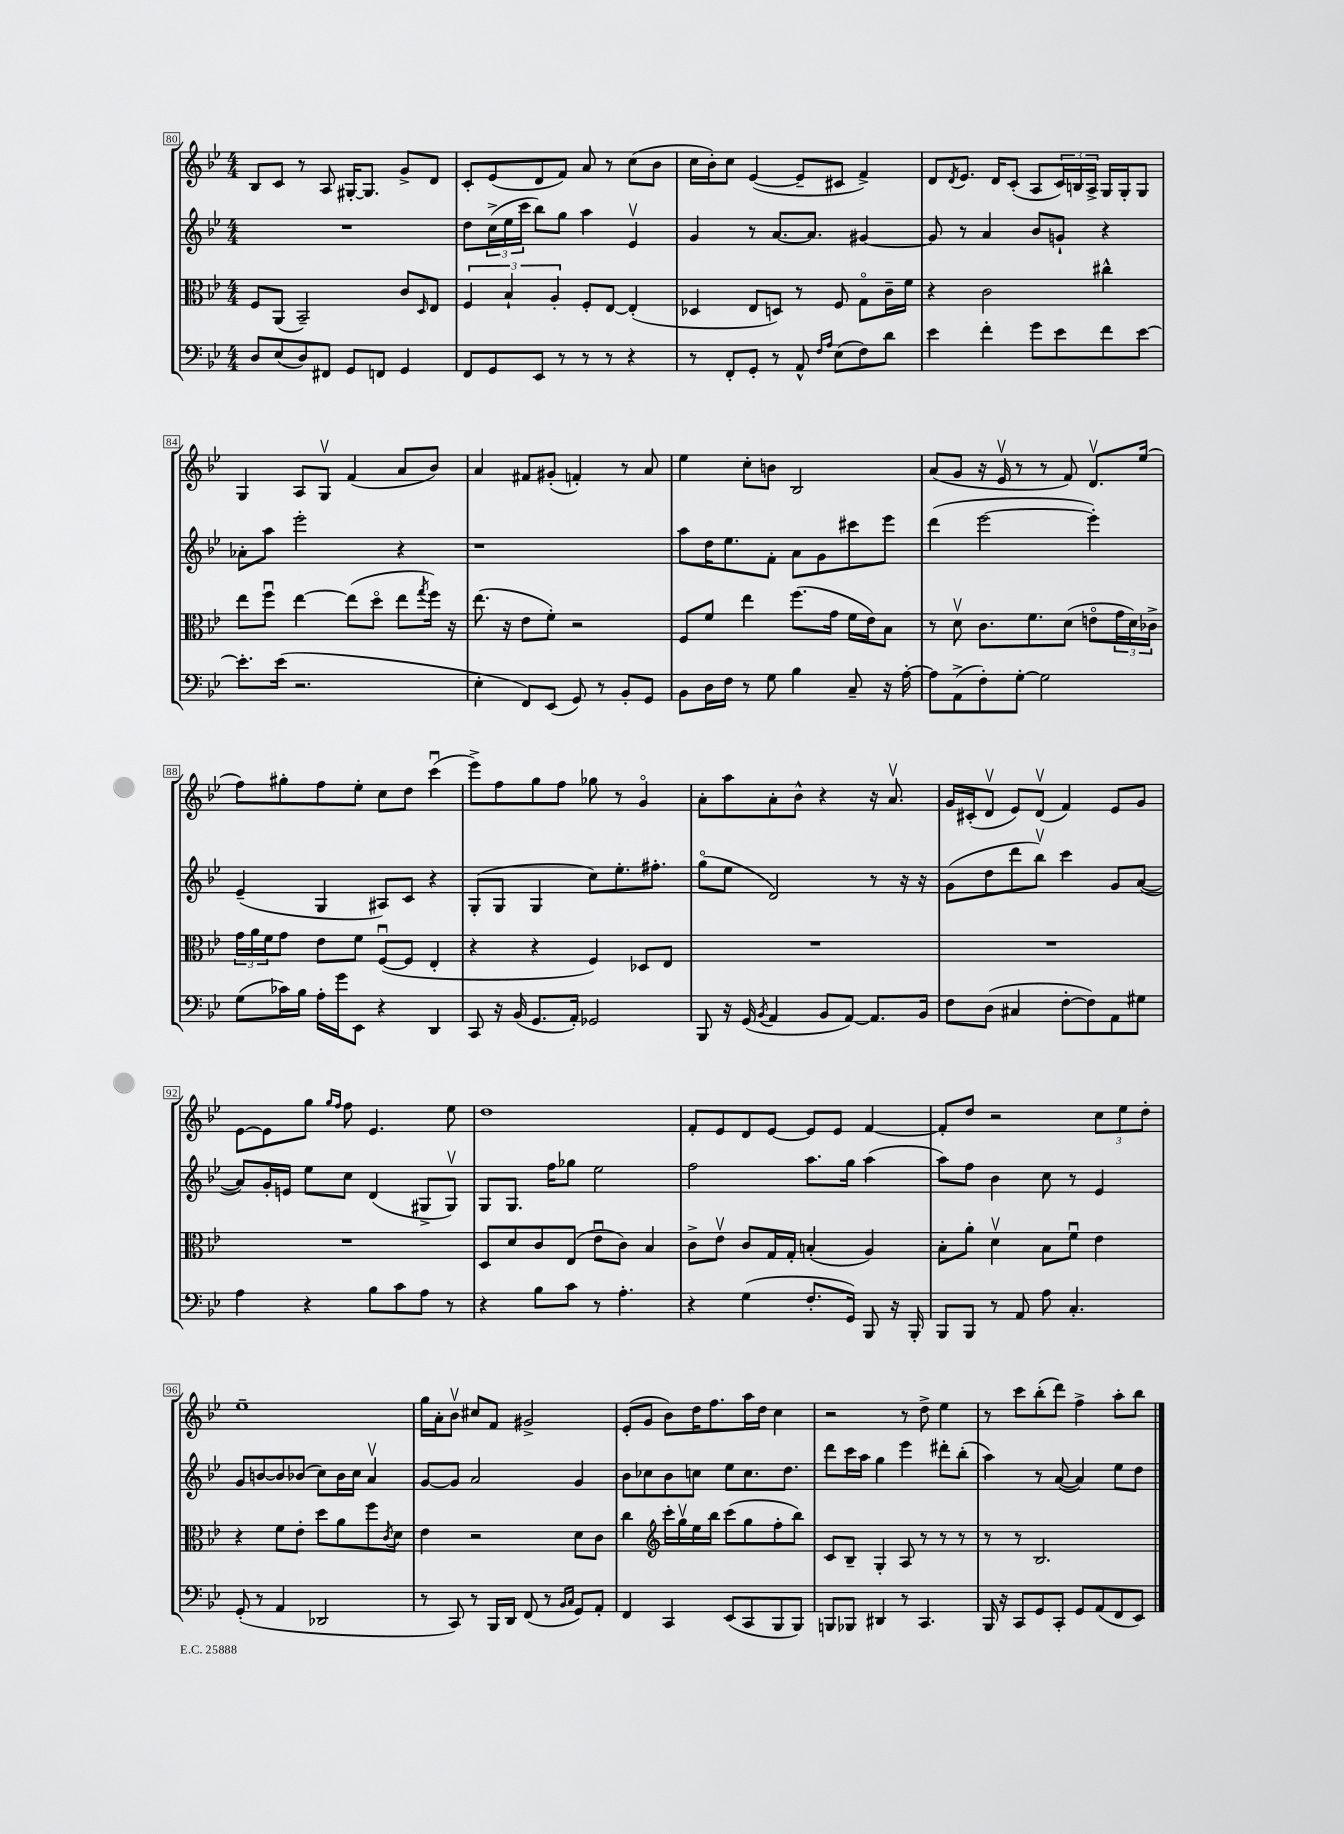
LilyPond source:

<<
\new StaffGroup <<
\new Staff = "s0" {
    \clef treble \key bes \major \numericTimeSignature \time 4/4
    bes8 c'8 r8 a8 gis16~-. gis8. g'8-> d'8 |
    c'8-. ees'8( d'8 f'8) a'8 r8 c''8( bes'8 |
    c''16 bes'16-.) c''8 ees'4~( ees'8-- cis'8 f'4->) |
    d'8 \acciaccatura { d'8 } ees'8. d'16 c'8-.( a8 \tuplet 3/2 { c'16) b16 a16-> } g16 g16-. g8 |
    g4 a8 g8\upbow f'4( a'8 bes'8) |
    a'4 fis'8 gis'8-.( f'4-.) r8 a'8 |
    ees''4 c''8-. b'8 bes2 |
    a'8( g'8 r16 ees'16\upbow r8 r8 f'8) d'8.\upbow ees''16( |
    f''8) gis''8-. f''8 ees''8-. c''8 d''8 c'''4\downbow( |
    ees'''8->) f''8 g''8 f''8 ges''8 r8 g'4\flageolet |
    a'8-. a''8 a'8-. bes'8-^ r4 r16 a'8.\upbow |
    g'16 cis'16-.( d'8\upbow ees'8) d'8\upbow( f'4) ees'8 g'8 |
    ees'8~ ees'8 g''8 \grace { g''16 f''16 } f''8 ees'4. ees''8 |
    d''1 |
    f'8-. ees'8 d'8 ees'8~ ees'8 ees'8 f'4~ |
    f'8-. d''8 r2 \tuplet 3/2 { c''8 ees''8 d''8-. } |
    ees''1-- |
    g''16 a'16-. bes'8\upbow cis''8 f'8 gis'2-> |
    ees'8-.( g'8 bes'8) d''16 f''8. a''16 d''16 c''4 |
    r2 r8 d''8-> ees''4 |
    r8 c'''8 bes''8-.( d'''8) f''4-> a''8-. bes''8 \bar "|." |
}
\new Staff = "s1" {
    \clef treble \key bes \major \numericTimeSignature \time 4/4
    R1 |
    d''8 \tuplet 3/2 { c''16->( ees''16 c'''16 } bes''8) g''8 a''4 ees'4\upbow |
    g'4 r8 a'8.~ a'8. gis'4~ |
    gis'8 r8 a'4 bes'8 g'8-! r4 |
    aes'8-. a''8 ees'''2-. r4 |
    r1 |
    a''8 d''16 ees''8. f'8-. a'8 g'8 cis'''8 ees'''8 |
    d'''4( ees'''2~ ees'''4-.) |
    ees'4--( g4 ais8) c'8 r4 |
    g8-.( g8 g4 c''8) ees''8.-. fis''8.-. |
    g''8\flageolet( ees''8 d'2) r8 r16 r16 |
    g'8( d''8 d'''8 bes''8\upbow) c'''4 g'8 a'8~( |
    a'8) g'16-. e'16 ees''8 c''8 d'4( gis8-> gis8\upbow) |
    g8 g8. f''16 ges''8 ees''2 |
    f''2 a''8. g''16 a''4( |
    a''8) f''8 bes'4 c''8 r8 ees'4 |
    g'8 b'8~ b'8 bes'8( c''8) bes'16 c''16 a'4\upbow |
    g'8~ g'8 a'2 g'4 |
    bes'8 ces''8 bes'8 c''8 ees''8 c''8. d''8. |
    d'''8 c'''16 a''16 g''4 ees'''4 dis'''8-. bes''8-.( |
    a''4) r8 a'8~( a'4) ees''8 d''8 \bar "|." |
}
\new Staff = "s2" {
    \clef alto \key bes \major \numericTimeSignature \time 4/4
    f8 a,8( bes,2--) c'8 \grace { d16 } ees8 |
    \tuplet 3/2 { f4 bes4-! a4-. } f8-. ees8~ ees4-.( |
    des4 ees8 d8) r8 f8 g8\flageolet c'16-- f'16 |
    r4 c'2 cis''4-^ |
    ees''8 f''8\downbow ees''4~ ees''8( d''8\flageolet ees''8 \acciaccatura { g''8 } f''16) r16 |
    ees''8.( r16 ees'8 f'8-.) r2 |
    f8 f'8 ees''4 f''8.( g'16 f'16 ees'16) bes8 |
    r8 d'8\upbow c'8. f'8. d'8( e'8\flageolet \tuplet 3/2 { g'16 d'16) ces'16-> } |
    \tuplet 3/2 { g'16 a'16 f'16 } g'8 ees'8 f'8 f8~\downbow( f8 ees4-. |
    r4 r4 f4) des8 ees8 |
    R1 |
    R1 |
    R1 |
    d8 d'8 c'8 ees8( ees'8\downbow c'8) bes4 |
    c'8-> ees'8\upbow c'8 g16 g16-. b4-.( a4) |
    bes8-. a'8-. d'4\upbow bes8 f'8\downbow ees'4 |
    r4 f'8 ees'8-. d''8 a'8 f''8 \acciaccatura { c'8 } d'8 |
    ees'4 r2 d'8 c'8 |
    c''4 \clef treble c'''16-. g''16\upbow ees''16 bes''16 c'''8( g''8 f''8-. bes''8) |
    c'8 bes8-- g4-. a8 r8 r8 r8 |
    r8 r8 bes2. \bar "|." |
}
\new Staff = "s3" {
    \clef bass \key bes \major \numericTimeSignature \time 4/4
    d8 ees8( d8) fis,8 g,8 f,8 g,4 |
    f,8 g,8 ees,8 r8 r8 r8 r4 |
    r8 f,8-. g,8-. r8 a,8-^ \grace { f16 a16 } ees8( f8) d'8 |
    ees'4 f'4-. g'8 ees'8 f'8 ees'8~ |
    ees'8.-. ees'16( r2. |
    ees4-. f,8) ees,8( g,8) r8 bes,8-. g,8 |
    bes,8 d16 f16 r8 g8 bes4 c8-- r16 a16~-. |
    a8 a,8->( f8-.) g8~-. g2 |
    g8( ces'16) bes16 a16-. g'16 ees,8 r4 d,4 |
    c,8 r16 bes,16( g,8. a,16-.) ges,2 |
    bes,,8 r16 g,16( \acciaccatura { bes,8 } a,4 bes,8 a,8~) a,8. bes,16 |
    f8 d8( cis4 f8~-. f8) a,8 gis8 |
    a4 r4 bes8 c'8 a8 r8 |
    r4 bes8 c'8 r8 a4.-. |
    r4 g4( f8.-. g,16) bes,,8 r16 bes,,16-. |
    bes,,8 bes,,8 r8 a,8 a8 c4.-. |
    g,8-.( r8 a,4 des,2 |
    r8 c,8) r8 bes,,16 d,16 f,8( r8 \grace { bes,16 c16 } g,8) a,8-. |
    f,4 c,4 ees,8( c,8 bes,,8 bes,,8) |
    b,,8 bes,,8 dis,4 r8 c,4. |
    bes,,16 r16 c,8 g,8 c,8-. g,8 a,8( f,8 ees,8) \bar "|." |
}
>>
>>
\layout { \context { \Score currentBarNumber = #80 \override BarNumber.stencil = #(make-stencil-boxer 0.1 0.3 ly:text-interface::print) } }
